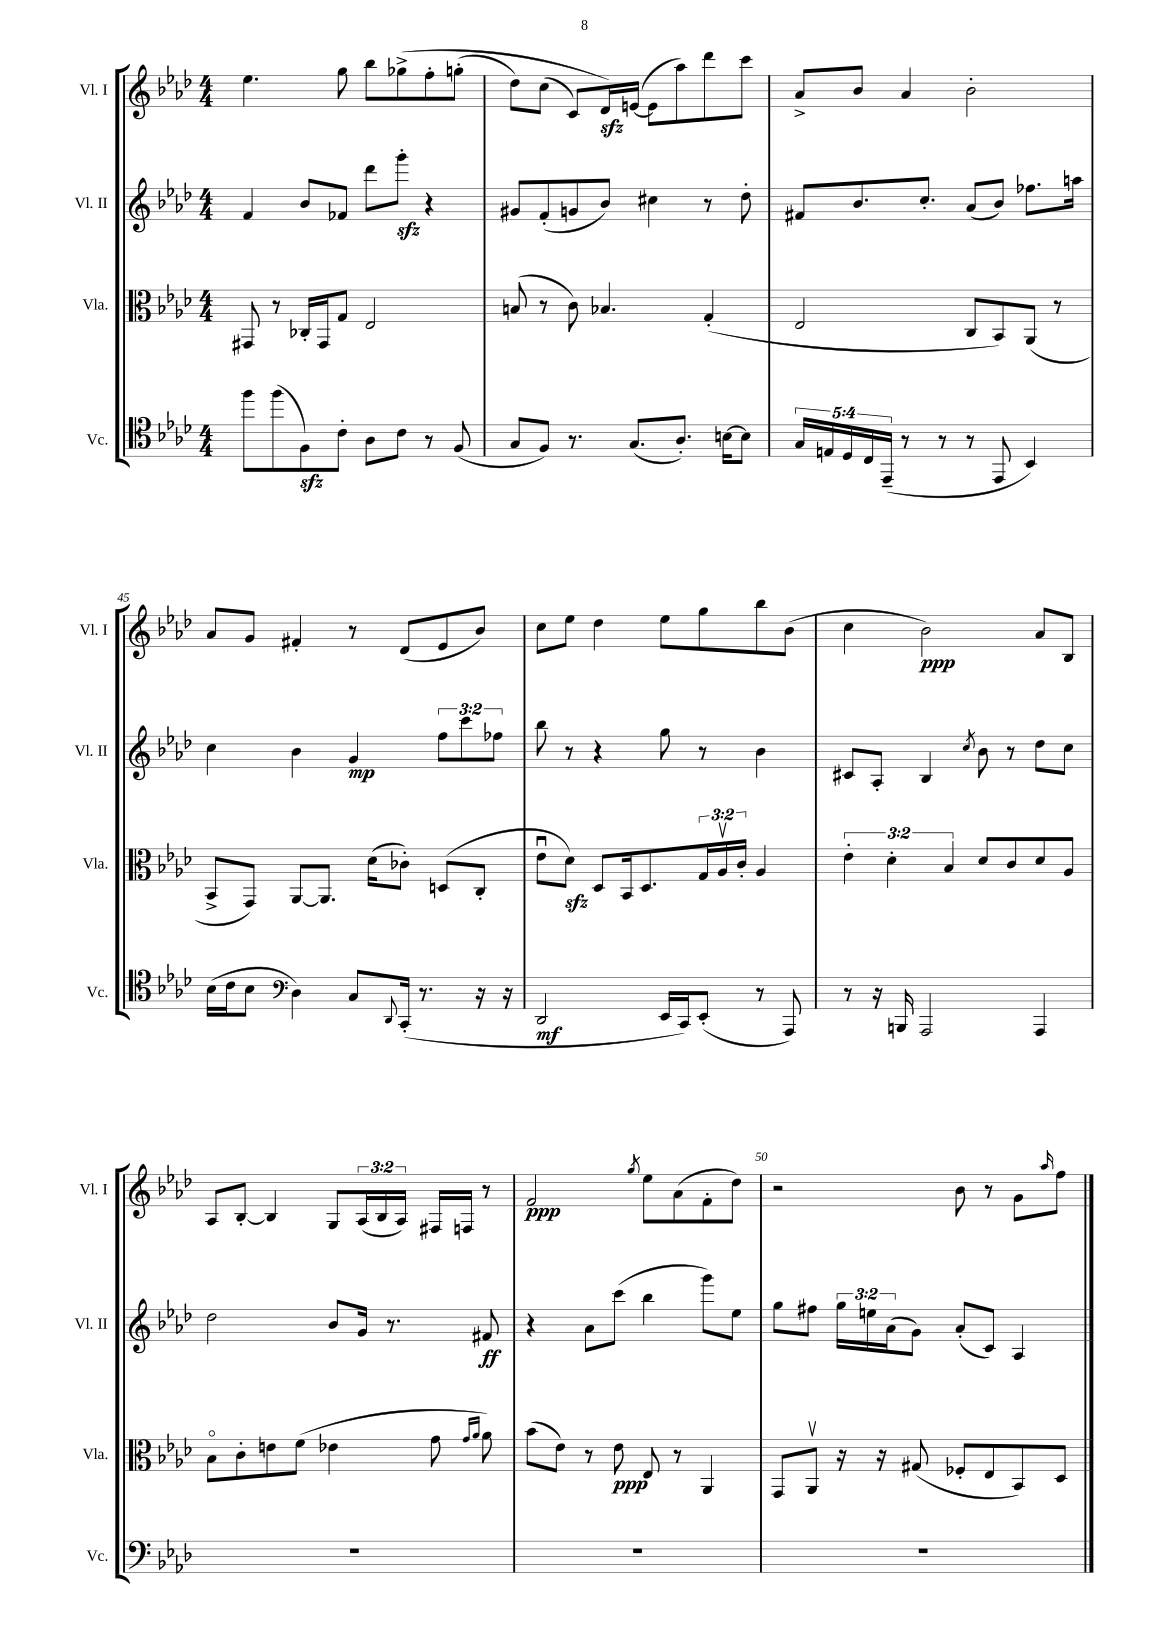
<<
\new StaffGroup <<
\new Staff = "s0" \with { instrumentName = "Vl. I" shortInstrumentName = "Vl. I" } {
    \clef treble \key aes \major \numericTimeSignature \time 4/4 \override Staff.TupletNumber.text = #tuplet-number::calc-fraction-text
    ees''4. g''8 bes''8 ges''8->\( f''8-. g''8-.( |
    des''8) c''8( c'8) des'16\sfz\) e'16~( e'8 aes''8) des'''8 c'''8 |
    aes'8-> bes'8 aes'4 bes'2-. |
    aes'8 g'8 fis'4-. r8 des'8( ees'8 bes'8) |
    c''8 ees''8 des''4 ees''8 g''8 bes''8 bes'8( |
    c''4 bes'2\ppp) aes'8 bes8 |
    aes8 bes8~-. bes4 g8 \tuplet 3/2 { aes16( bes16 aes16) } fis16 f16 r8 |
    f'2\ppp \acciaccatura { g''8 } ees''8 aes'8( f'8-. des''8) |
    r2 bes'8 r8 g'8 \grace { aes''16 } f''8 \bar "|." |
}
\new Staff = "s1" \with { instrumentName = "Vl. II" shortInstrumentName = "Vl. II" } {
    \clef treble \key aes \major \numericTimeSignature \time 4/4 \override Staff.TupletNumber.text = #tuplet-number::calc-fraction-text
    f'4 bes'8 fes'8 des'''8 g'''8-.\sfz r4 |
    gis'8 f'8-.( g'8 bes'8) cis''4 r8 des''8-. |
    fis'8 bes'8. c''8.-. aes'8( bes'8) fes''8. a''16 |
    c''4 bes'4 g'4\mp \tuplet 3/2 { f''8 c'''8 fes''8 } |
    bes''8 r8 r4 g''8 r8 bes'4 |
    cis'8 aes8-. bes4 \acciaccatura { c''8 } bes'8 r8 des''8 c''8 |
    des''2 bes'8 g'16 r8. fis'8\ff |
    r4 aes'8 c'''8( bes''4 g'''8) ees''8 |
    g''8 fis''8 \tuplet 3/2 { g''16 e''16 aes'16( } g'8) aes'8-.( c'8) aes4 \bar "|." |
}
\new Staff = "s2" \with { instrumentName = "Vla." shortInstrumentName = "Vla." } {
    \clef alto \key aes \major \numericTimeSignature \time 4/4 \override Staff.TupletNumber.text = #tuplet-number::calc-fraction-text
    gis,8 r8 ces16-. gis,16 g8 ees2 |
    b8( r8 c'8) bes4. g4-.( |
    ees2 c8 bes,8) aes,8( r8 |
    bes,8-> g,8) aes,8~ aes,8. des'16( ces'8-.) d8( c8-. |
    ees'8\downbow des'8\sfz) des8 bes,16 des8. \tuplet 3/2 { g16 aes16\upbow c'16-. } aes4 |
    \tuplet 3/2 { ees'4-. des'4-. bes4 } des'8 c'8 des'8 aes8 |
    bes8\flageolet c'8-. e'8 f'8( ees'4 g'8 \grace { g'16 aes'16 } aes'8) |
    bes'8( ees'8) r8 ees'8\ppp ees8 r8 aes,4 |
    g,8 aes,8\upbow r16 r16 gis8( fes8-. ees8 bes,8) des8 \bar "|." |
}
\new Staff = "s3" \with { instrumentName = "Vc." shortInstrumentName = "Vc." } {
    \clef tenor \key aes \major \numericTimeSignature \time 4/4 \override Staff.TupletNumber.text = #tuplet-number::calc-fraction-text
    f''8 f''8( f8\sfz) c'8-. aes8 c'8 r8 f8( |
    g8 f8) r8. g8.( aes8.-.) b16~ b8 |
    \tuplet 5/4 { g16 e16 des16 c16 ees,16--( } r8 r8 r8 ees,8 bes,4) |
    bes16( c'16 bes8 \clef bass des4) c8 \appoggiatura { des,8 } c,16-.( r8. r16 r16 |
    des,2\mf ees,16 c,16) ees,8-.( r8 aes,,8) |
    r8 r16 b,,16 aes,,2 aes,,4 |
    R1 |
    R1 |
    R1 \bar "|." |
}
>>
>>
\layout { \context { \Score currentBarNumber = #42 \override BarNumber.break-visibility = ##(#f #t #t) barNumberVisibility = #(every-nth-bar-number-visible 5) } }
